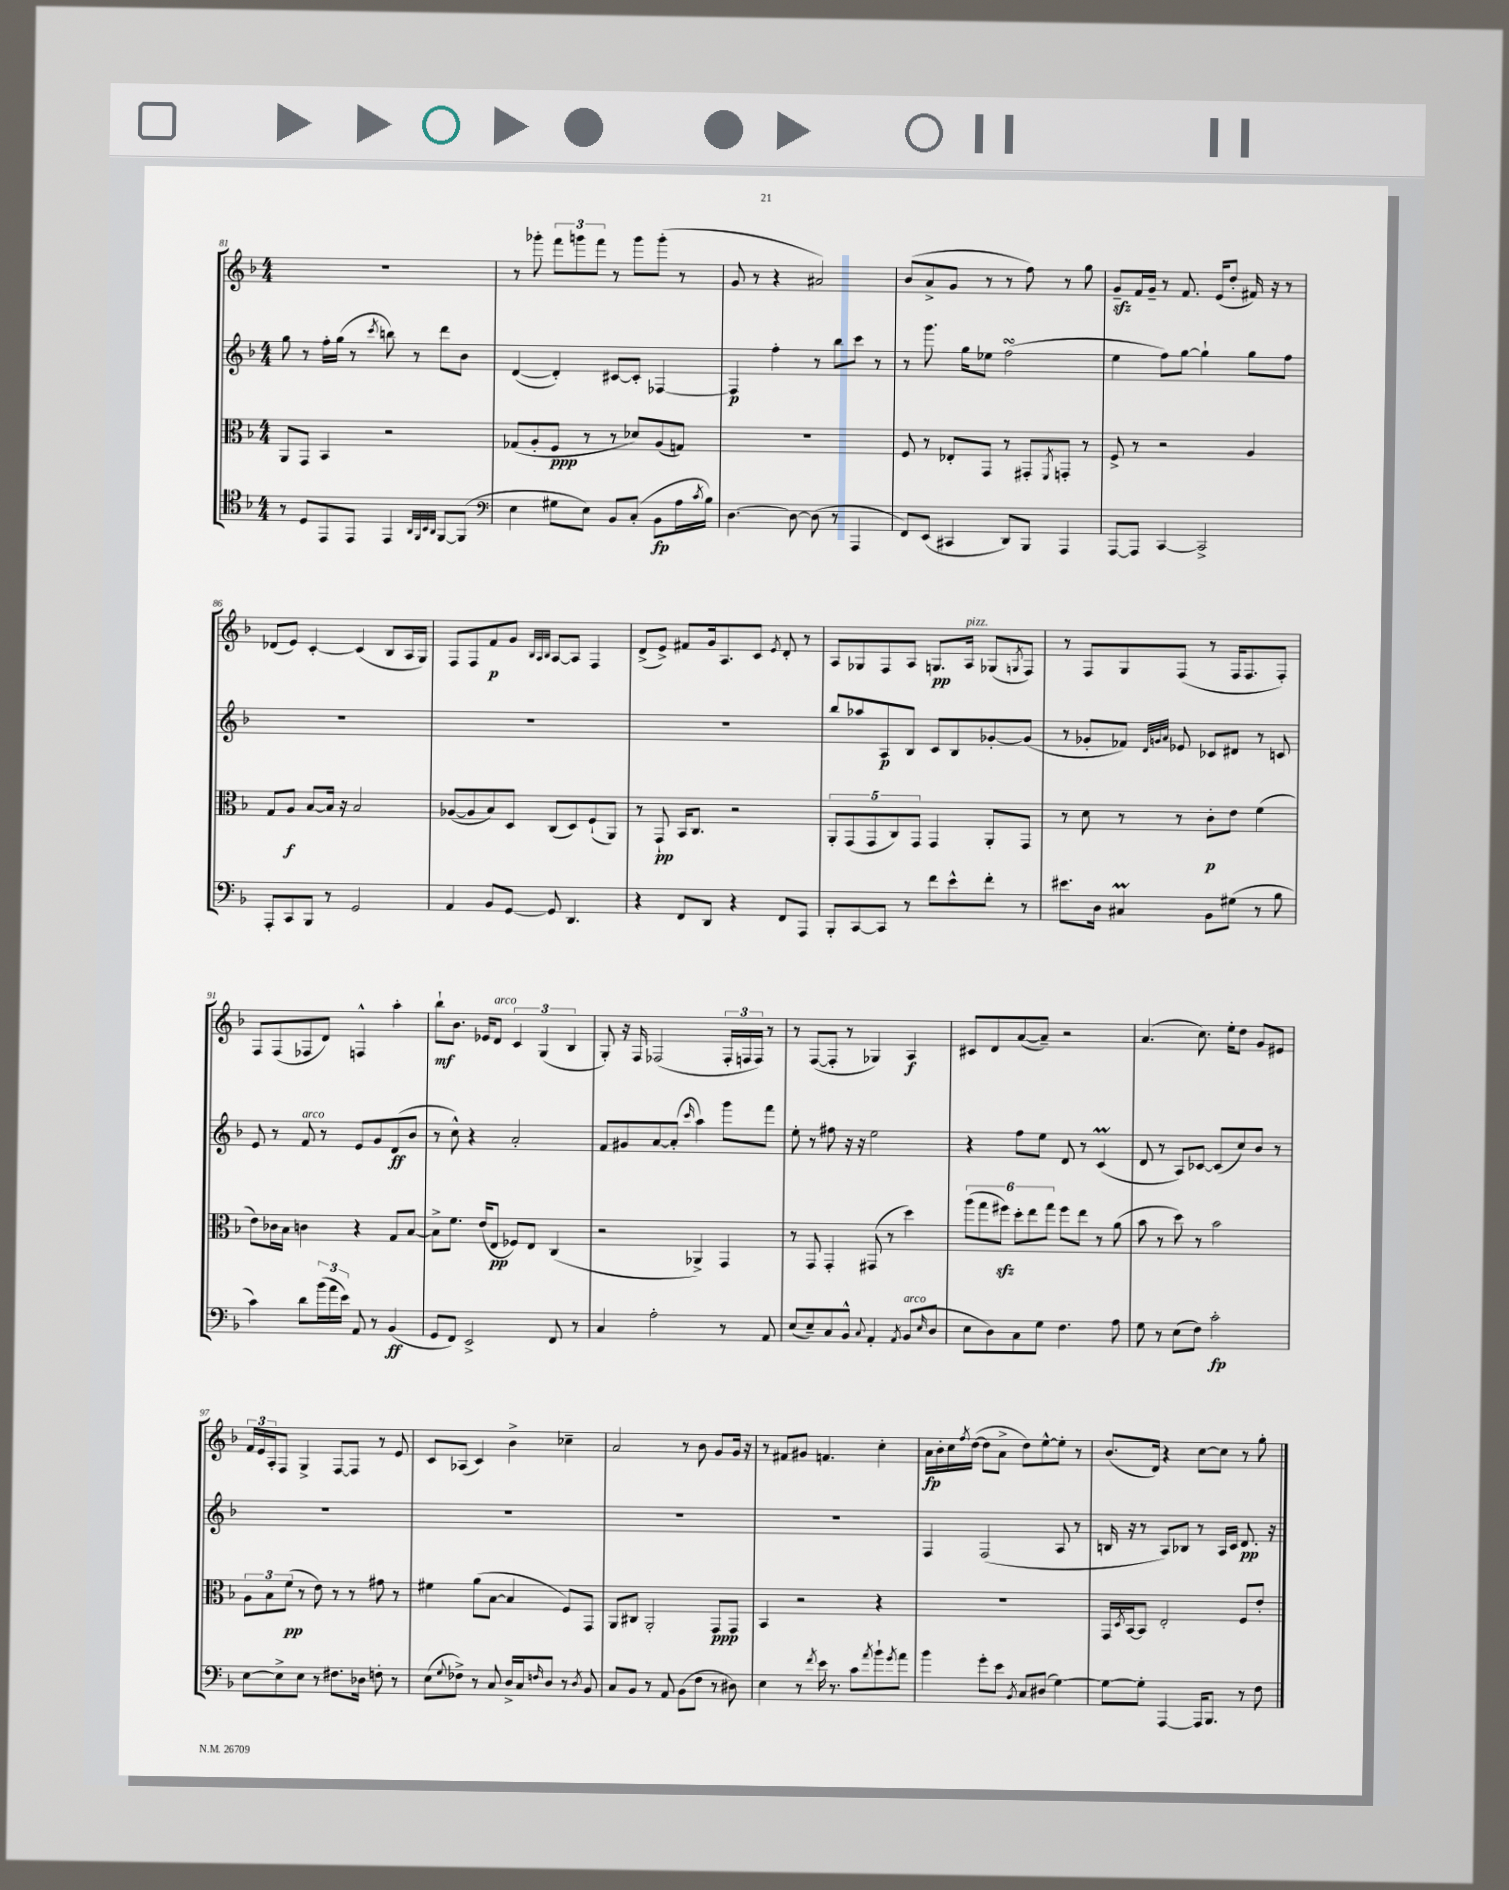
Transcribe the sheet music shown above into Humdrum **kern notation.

**kern	**dynam	**kern	**dynam	**kern	**dynam	**kern	**dynam
*part4	*part4	*part3	*part3	*part2	*part2	*part1	*part1
*staff4	*staff4	*staff3	*staff3	*staff2	*staff2	*staff1	*staff1
*clefC4	*	*clefC3	*	*clefG2	*	*clefG2	*
*k[b-]	*	*k[b-]	*	*k[b-]	*	*k[b-]	*
*M4/4	*	*M4/4	*	*M4/4	*	*M4/4	*
=81	=81	=81	=81	=81	=81	=81	=81
8r	.	8AA/L	.	8gg\	.	1r	.
8D/L	.	8GG/J	.	8r	.	.	.
8EE/	.	4BB-/	.	16ff'\LL	.	.	.
.	.	.	.	(16gg\JJ	.	.	.
8EE/J	.	.	.	8r	.	.	.
.	.	.	.	8qccc/	.	.	.
4EE/	.	2r	.	8bbn\)	.	.	.
.	.	.	.	8r	.	.	.
32qqAA/LLL	.	.	.	.	.	.	.
32qqFF/	.	.	.	.	.	.	.
32qqBB-/	.	.	.	.	.	.	.
32qqAA/JJJ	.	.	.	.	.	.	.
[8FF/L	.	.	.	8ddd\L	.	.	.
(8FF/J]	.	.	.	8b-\J	.	.	.
=82	=82	=82	=82	=82	=82	=82	=82
*clefF4	*	*	*	*	*	*	*
4E\	.	(8G-X/L	.	([4d/	.	8r	.
.	.	8A'/	.	.	.	8ggg-X'\	.
8G#X\L	.	8F/J	ppp	4d'/])	.	12fff\L	.
.	.	.	.	.	.	12gggn\	.
8E\J)	.	8r	.	.	.	.	.
.	.	.	.	.	.	12fff\J	.
8BB-/L	.	8r	.	[8c#X/L	.	8r	.
(8C'/J	.	8d-X/L)	.	8c#'/J]	.	8ggg\L	.
8BB-\L	fp	(8A/	.	[4F-X/	.	(8ggg'\J	.
16A\L	.	8Gn/J)	.	.	.	8r	.
8qc/	.	.	.	.	.	.	.
16B-\JJ)	.	.	.	.	.	.	.
=83	=83	=83	=83	=83	=83	=83	=83
[4.D\	.	1r	.	4F-/]	p	8g/	.
.	.	.	.	.	.	8r	.
.	.	.	.	4ff'\	.	4r	.
8D\_	.	.	.	.	.	.	.
(8D\]	.	.	.	8r	.	2a#X/)	.
8r	.	.	.	8bb-\L	.	.	.
4AAA/	.	.	.	8ccc\J	.	.	.
.	.	.	.	8r	.	.	.
=84	=84	=84	=84	=84	=84	=84	=84
8FF/L)	.	8F/	.	8r	.	(8b-/L	.
(8EE/J	.	8r	.	8.ggg\	.	8a^/	.
4CC#X/	.	8E-X'/L	.	.	.	8g/J	.
.	.	.	.	16gg\KL	.	.	.
.	.	8GG/J	.	8ee-X\J	.	8r	.
8DD/L)	.	8r	.	(2ffsSSs\	.	8r	.
8BBB-/J	.	8GG#X'/L	.	.	.	8ff\)	.
.	.	8qFF/	.	.	.	.	.
4AAA/	.	8GGn'/J	.	.	.	8r	.
.	.	8r	.	.	.	8gg\	.
=85	=85	=85	=85	=85	=85	=85	=85
[8AAA/L	.	8F^/	.	4ee\	.	8gzz~/L	.
8AAA/J]	.	8r	.	.	.	16f/L	.
.	.	.	.	.	.	16g~/JJ	.
[4CC/	.	2r	.	8ff\L)	.	8r	.
.	.	.	.	[8gg\J	.	8.f/	.
2CC^/]	.	.	.	4gg`\]	.	.	.
.	.	.	.	.	.	(16e/KL	.
.	.	.	.	.	.	8dd'/J	.
.	.	4A/	.	8gg\L	.	16f#X/)	.
.	.	.	.	.	.	16r	.
.	.	.	.	8ff\J	.	8r	.
!!LO:LB:g=z
=86	=86	=86	=86	=86	=86	=86	=86
8AAA'/L	.	8G/L	.	1r	.	(8d-X/L	.
8CC/	.	8A/J	f	.	.	8e/J)	.
8BBB-/J	.	[8B-/L	.	.	.	[4c'/	.
8r	.	16B-/Jk]	.	.	.	.	.
.	.	16r	.	.	.	.	.
2GG/	.	2B-/	.	.	.	(4c/]	.
.	.	.	.	.	.	8B-/L	.
.	.	.	.	.	.	16A/L	.
.	.	.	.	.	.	16G/JJ)	.
=87	=87	=87	=87	=87	=87	=87	=87
4AA/	.	([8A-X/L	.	1r	.	8F/L	.
.	.	8A-/]	.	.	.	8F/	.
8BB-/L	.	8B-/)	.	.	.	8f/	p
[8GG/J	.	8D/J	.	.	.	8g/J	.
.	.	.	.	.	.	32qqB-/LLL	.
.	.	.	.	.	.	32qqA/	.
.	.	.	.	.	.	32qqB-/JJJ	.
8GG/]	.	(8C/L	.	.	.	[8A/L	.
4.DD/	.	8D/)	.	.	.	8A/J]	.
.	.	(8F`/	.	.	.	4F/	.
.	.	8AA/J)	.	.	.	.	.
=88	=88	=88	=88	=88	=88	=88	=88
4r	.	8r	.	1r	.	(8d^/L	.
.	.	8GG`/	pp	.	.	8e^/J)	.
8FF/L	.	16BB-/KL	.	.	.	8f#X/L	.
.	.	8.C/J	.	.	.	.	.
8DD/J	.	.	.	.	.	16g/k	.
.	.	.	.	.	.	8.A/	.
4r	.	2r	.	.	.	.	.
.	.	.	.	.	.	8c/J	.
.	.	.	.	.	.	8qe/	.
8FF/L	.	.	.	.	.	8d'/	.
8AAA/J	.	.	.	.	.	8r	.
=89	=89	=89	=89	=89	=89	=89	=89
8BBB-'/L	.	10AA'/L	.	8bb-/L	.	8A/L	.
.	.	(10GG/	.	.	.	.	.
[8CC/	.	.	.	8aa-X/	.	8G-X/	.
.	.	10GG/	.	.	.	.	.
8CC/J]	.	.	.	8A/	p	8F/	.
.	.	10C/)	.	.	.	.	.
8r	.	.	.	8B-/J	.	8A/J	.
.	.	10GG/J	.	.	.	.	.
8f\L	.	4GG/	.	8c/L	.	8.Gn/L	pp
8e^^\	.	.	.	8B-/	.	.	.
!	!	!	!	!	!	!LO:TX:a:i:t=pizz.	!
.	.	.	.	.	.	16A/Jk	.
8f'\J	.	8AA'/L	.	[8g-X'/	.	(8G-X/L	.
.	.	.	.	.	.	8qGn/	.
8r	.	8GG/J	.	(8g-/J]	.	8F/J)	.
=90	=90	=90	=90	=90	=90	=90	=90
8.e#X\L	.	8r	.	8r	.	8r	.
.	.	8d\	.	8g-X'/L	.	8F/L	.
16D\Jk	.	.	.	.	.	.	.
4C#Xm/	.	8r	.	8f-X/J)	.	8G/	.
.	.	.	.	32qqd/LLL	.	.	.
.	.	.	.	32qqgn/	.	.	.
.	.	.	.	32qqa/JJJ	.	.	.
.	.	8r	.	8e-X/	.	(8F/J	.
8BB-\L	.	8c'\L	p	8c-X/L	.	8r	.
(8G#X\J	.	8e\J	.	8d#X/J	.	16F/KL	.
.	.	.	.	.	.	8.F/	.
8r	.	(4f\	.	8r	.	.	.
8B-\	.	.	.	8cn/	.	8F'/J)	.
!!LO:LB:g=z
=91	=91	=91	=91	=91	=91	=91	=91
4c\)	.	8e\L)	.	8e/	.	8F/L	.
.	.	16c-X\L	.	8r	.	(8F/	.
.	.	16B-\JJ	.	.	.	.	.
!	!	!	!	!LO:TX:a:i:t=arco	!	!	!
8d\L	.	4cn\	.	8f/	.	8F-X/	.
(24b-\L	.	.	.	8r	.	8d/J)	.
24a\	.	.	.	.	.	.	.
24e\JJ)	.	.	.	.	.	.	.
8AA/	.	4r	.	8e/L	.	4Fn^^/	.
8r	.	.	.	8g/	.	.	.
(4BB-/	ff	8G/L	.	(8d/	ff	4aa'\	.
.	.	[8B-/J	.	8b-/J	.	.	.
=92	=92	=92	=92	=92	=92	=92	=92
8GG/L	.	8B-^\L]	.	8r	.	8bb-`\L	mf
8FF/J)	.	8.f\J	.	8cc^^\)	.	8.b-\J	.
2EE^/	.	.	.	4r	.	.	.
.	.	(16e/KL	.	.	.	16e-X/KL	.
!	!	!	!	!	!	!LO:TX:a:i:t=arco	!
.	.	8E/J	pp	.	.	8d/J	.
.	.	8F-X/L)	.	2a'/	.	6c/	.
.	.	8E/J	.	.	.	.	.
.	.	.	.	.	.	(6G/	.
8FF/	.	(4C/	.	.	.	.	.
.	.	.	.	.	.	6B-/	.
8r	.	.	.	.	.	.	.
=93	=93	=93	=93	=93	=93	=93	=93
4C/	.	2r	.	8f/L	.	8G'/)	.
.	.	.	.	8g#X/	.	16r	.
.	.	.	.	.	.	16F/	.
2A'\	.	.	.	[8a/	.	(2F-X/	.
.	.	.	.	(8a'/J]	.	.	.
.	.	.	.	16qqccc/	.	.	.
.	.	4AA-X^/)	.	4aa\)	.	.	.
8r	.	4GG/	.	8ggg\L	.	24F-'/LL	.
.	.	.	.	.	.	24Fn/	.
.	.	.	.	.	.	24F/JJ)	.
8AA/	.	.	.	8fff\J	.	8r	.
=94	=94	=94	=94	=94	=94	=94	=94
(8E/L	.	8r	.	8ee'\	.	8r	.
8E~/)	.	8GG/	.	8r	.	([8F/L	.
8C/	.	4GG'/	.	8ff#X\	.	8F'/J]	.
8BB-^^/J	.	.	.	16r	.	8r	.
.	.	.	.	16r	.	.	.
8qqC/	.	.	.	.	.	.	.
4AA'/	.	(8GG#X/	.	2ee\	.	4G-X/)	.
.	.	8r	.	.	.	.	.
8qAA/	.	.	.	.	.	.	.
!LO:TX:a:i:t=arco	!	!	!	!	!	!	!
(8BB-/L	.	4dd\)	.	.	.	4A/	f
16qqE/	.	.	.	.	.	.	.
8D/J	.	.	.	.	.	.	.
=95	=95	=95	=95	=95	=95	=95	=95
8E\L	.	(12aa\L	.	4r	.	8c#X/L	.
.	.	12gg\	.	.	.	.	.
8D\)	.	.	.	.	.	8d/	.
.	.	12ff#Xzz\J)	.	.	.	.	.
8C\	.	12dd'\L	.	8ff\L	.	([8a/	.
.	.	12ee\	.	.	.	.	.
8G\J	.	.	.	8ee\J	.	8a~/J])	.
.	.	12gg\J	.	.	.	.	.
4.F\	.	8ff#\L	.	8d/	.	2r	.
.	.	8ee\J	.	8r	.	.	.
.	.	8r	.	(4cM/	.	.	.
8A\	.	(8a\	.	.	.	.	.
=96	=96	=96	=96	=96	=96	=96	=96
8G\	.	8b-\	.	8d/	.	(4.a/	.
8r	.	8r	.	8r	.	.	.
(8E\L	.	8dd\)	.	8A/L)	.	.	.
8F\J)	.	8r	.	[8c-X/J	.	8.cc\)	.
2c'\	fp	2b-\	.	(8c-/L]	.	.	.
.	.	.	.	.	.	16ee'\KL	.
.	.	.	.	8cc/)	.	8dd\J	.
.	.	.	.	8b-/J	.	8g/L	.
.	.	.	.	8r	.	8e#X/J	.
!!LO:LB:g=z
=97	=97	=97	=97	=97	=97	=97	=97
[8E\L	.	12A\L	.	1r	.	24f/LL	.
.	.	.	.	.	.	24e/	.
.	.	12B-\	.	.	.	24A'/J	.
8E^\]	.	.	.	.	.	8F/J	.
.	.	(12f\J	pp	.	.	.	.
8E\J	.	8r	.	.	.	4G^/	.
8r	.	8e\)	.	.	.	.	.
8.F#X\L	.	8r	.	.	.	[8F/L	.
.	.	8r	.	.	.	8F/J]	.
16D-X\Jk	.	.	.	.	.	.	.
8Fn'\	.	8g#X\	.	.	.	8r	.
8r	.	8r	.	.	.	8e/	.
=98	=98	=98	=98	=98	=98	=98	=98
(8E\L	.	4f#X\	.	1r	.	8c/L	.
8qqG/	.	.	.	.	.	.	.
8F-X^\J)	.	.	.	.	.	(8A-X/J	.
8r	.	(8a\L	.	.	.	4c/)	.
8C/	.	[8B-\J	.	.	.	.	.
16D^/LL	.	4B-/]	.	.	.	4b-^\	.
16C/J	.	.	.	.	.	.	.
16qqFn/	.	.	.	.	.	.	.
8D/J	.	.	.	.	.	.	.
8r	.	8F/L)	.	.	.	4cc-X~\	.
8qD/	.	.	.	.	.	.	.
8BB-/	.	8GG/J	.	.	.	.	.
=99	=99	=99	=99	=99	=99	=99	=99
8C/L	.	8AA/L	.	1r	.	2a/	.
8BB-/J	.	8C#X/J	.	.	.	.	.
8r	.	2AA'/	.	.	.	.	.
8AA/	.	.	.	.	.	.	.
(8BB-\L	.	.	.	.	.	8r	.
8F\J	.	.	.	.	.	8b-\	.
8r	.	8GG/L	ppp	.	.	8g/L	.
8D#X\)	.	8GG/J	.	.	.	16g/Jk	.
.	.	.	.	.	.	16r	.
=100	=100	=100	=100	=100	=100	=100	=100
4E\	.	4BB-/	.	1r	.	8r	.
.	.	.	.	.	.	8f#X/L	.
8r	.	2r	.	.	.	8g#X/J	.
8qf/	.	.	.	.	.	.	.
16e\	.	.	.	.	.	4.fn/	.
8.r	.	.	.	.	.	.	.
8c\L	.	.	.	.	.	.	.
8qa/	.	.	.	.	.	.	.
8b-`\	.	4r	.	.	.	4cc'\	.
8qg/	.	.	.	.	.	.	.
8a\J	.	.	.	.	.	.	.
=101	=101	=101	=101	=101	=101	=101	=101
4b-\	.	1r	.	4F/	.	16a\LL	fp
.	.	.	.	.	.	16b-'\	.
.	.	.	.	.	.	16cc\	.
.	.	.	.	.	.	8qff/	.
.	.	.	.	.	.	([16dd\JJ	.
8g'\L	.	.	.	(2F/	.	8dd\L]	.
8e\J	.	.	.	.	.	8a^\J	.
8qBB-/	.	.	.	.	.	.	.
8C/L	.	.	.	.	.	8dd\L)	.
(8D#X/J	.	.	.	.	.	[8ee^^\	.
[4G\)	.	.	.	8A/	.	8ee'\J]	.
.	.	.	.	8r	.	8r	.
=102	=102	=102	=102	=102	=102	=102	=102
8G\L_	.	16GG/LL	.	16Bn/	.	(8.b-/L	.
.	.	8qD/	.	.	.	.	.
.	.	[16BB-/J	.	16r	.	.	.
8G'\J]	.	8BB-/J]	.	8r	.	.	.
.	.	.	.	.	.	16d/Jk)	.
[4AAA/	.	2E'/	.	8A/L)	.	4r	.
.	.	.	.	8B-X/J	.	.	.
16AAA/KL]	.	.	.	8r	.	[8cc\L	.
8.BBB-/J	.	.	.	.	.	.	.
.	.	.	.	16A/LL	.	8cc\J]	.
.	.	.	.	16c/JJ	.	.	.
8r	.	8F/L	.	8.d/	pp	8r	.
8F\	.	8e'/J	.	.	.	8gg'\	.
.	.	.	.	16r	.	.	.
==	==	==	==	==	==	==	==
*-	*-	*-	*-	*-	*-	*-	*-
